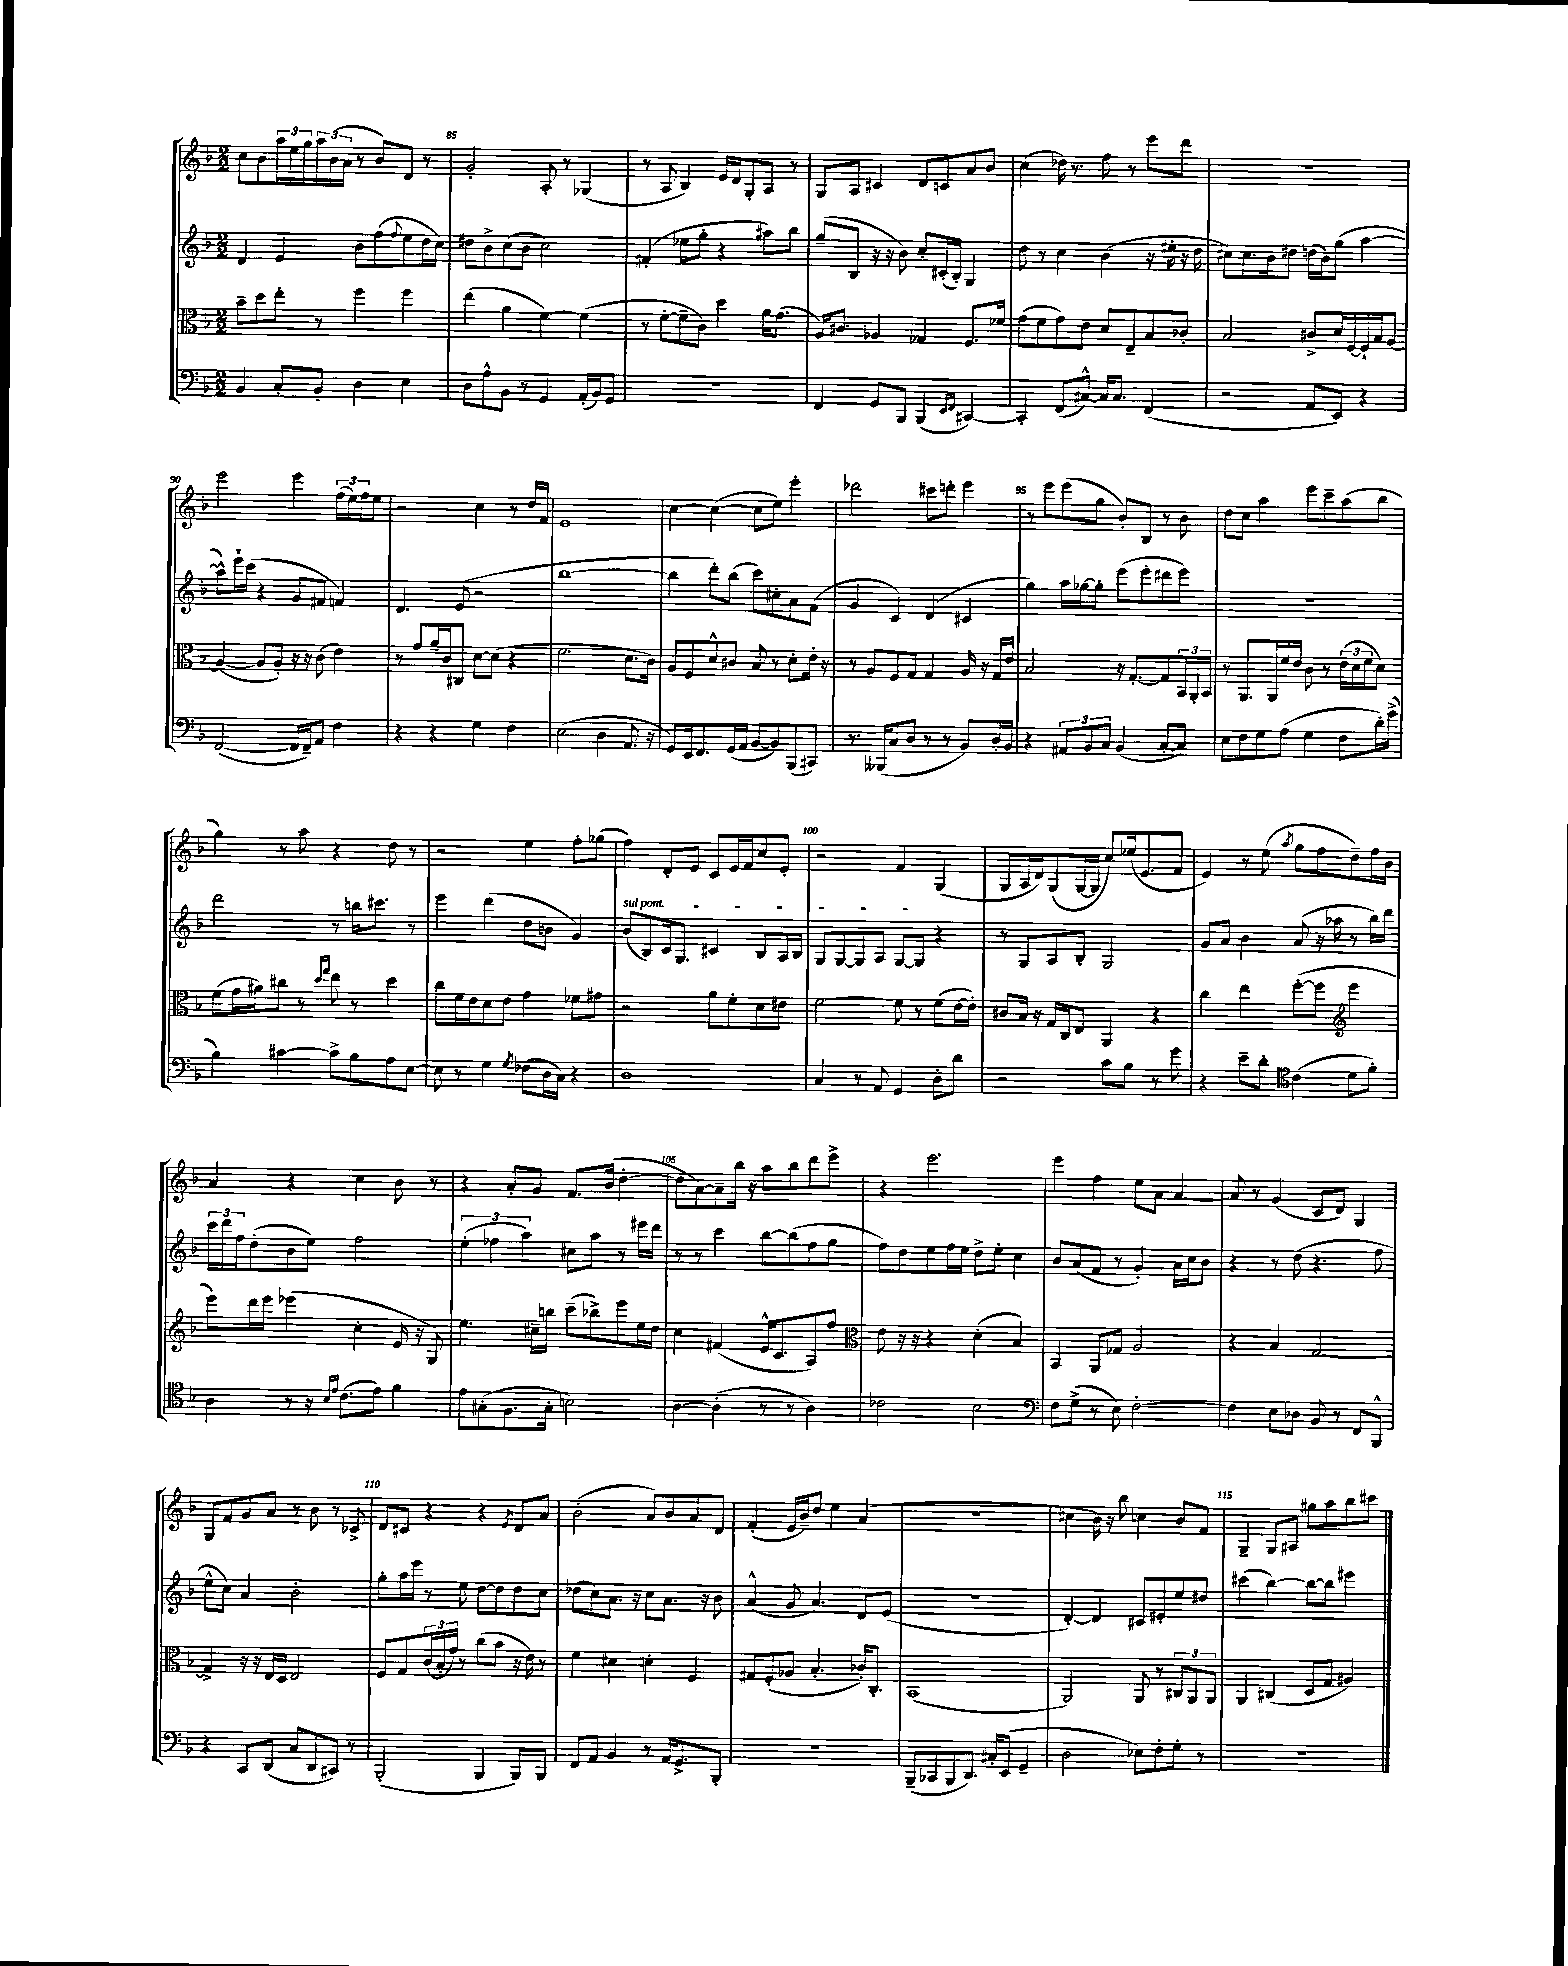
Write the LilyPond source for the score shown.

<<
\new StaffGroup <<
\new Staff = "s0" {
    \clef treble \key f \major \numericTimeSignature \time 2/2
    c''8 bes'8 \tuplet 3/2 { a''16 e''16 g''16 } \tuplet 3/2 { a''16 bes'16( a'16 } r8 bes'8) d'8 r8 |
    g'2-. a8-. r8 ges4( |
    r8 a8 bes4) e'16 d'16 g8-. a8 r8 |
    g8 a8 cis'4 d'8 c'8 a'8 bes'8 |
    c''4( des''16) r8. f''8 r8 e'''8 d'''8 |
    r1 |
    e'''2 e'''4 \tuplet 3/2 { f''16( e''16) f''16 } e''8 |
    r2 c''4 r8 d''16 f'16 |
    e'1 |
    c''4~ c''4~( c''8 e''8) e'''4-. |
    des'''2 cis'''8 d'''8-. e'''4 |
    r8 e'''8 e'''8( g''8 bes'8-.) bes8 r8 bes'8 |
    d''8 c''8 a''4 e'''8 c'''8-- a''8( bes''8 |
    g''4) r8 a''8 r4 d''8 r8 |
    r2 e''4 f''8-. ges''8( |
    f''4) d'8-. e'8 c'8 e'16 f'16 c''8 e'8-. |
    r2 f'4 g4( |
    g8 a16 d'16) g8( g16~ g16 c''8) ees''16( e'8. f'8 |
    e'4) r8 e''8( \acciaccatura { a''8 } g''8 f''8 d''8--) f''16 bes'16 |
    a'4 r4 c''4 bes'8 r8 |
    r4 a'8-. g'8 f'8. bes'16( d''4~-. |
    d''8 a'8~) a'8-- bes''16 r16 a''8 bes''8 d'''8 e'''8-> |
    r4 e'''2. |
    e'''4 f''4 e''8 a'8 a'4~ |
    a'8 r8 g'4( c'8 d'8) g4 |
    g8 f'8 g'8 a'8 r8 bes'8 r8 ces'8-> |
    d'8 cis'8 r4 r4 \acciaccatura { e'8 } d'8 a'8 |
    bes'2-.( a'8) bes'8 a'8 d'8 |
    f'4-.( e'16 bes'16--) d''8 e''4 a'4( |
    R1 |
    cis''4 bes'16) r16 bes''8 c''4 bes'8 f'8 |
    g4-- g8 ais8 gis''8 a''8 bes''8 cis'''8 \bar "|." |
}
\new Staff = "s1" {
    \clef treble \key f \major \numericTimeSignature \time 2/2
    d'4 e'4 bes'8 f''8( \appoggiatura { f''8 } e''8 d''16 c''16) |
    dis''8 bes'8-> c''8( bes'8 c''2) |
    fis'4-.( ees''8 g''8-. r4 ais''8) bes''8 |
    g''8--( bes8 r16 r16 bes'8) c''8-. cis'16-.( bes16-.) g4 |
    d''8 r8 c''4 bes'4( r16 eis''16-. r16 d''16 |
    cis''8) cis''8. bes'16 dis''8 d''16( bes'16) g''8( a''4~ |
    a''8-^) e'''16-! c'''16( r4 g'8 fis'8 f'4) |
    d'4. e'8( r2 |
    bes''1~ |
    bes''4 d'''8-.) bes''8( c'''8) cis''8-. a'8 f'8( |
    g'4 c'4) d'4( cis'4 |
    g''4) a''16 ges''16~ ges''8-. e'''8( e'''8-. dis'''8 e'''8) |
    R1 |
    d'''2 r8 b''16 cis'''8. r8 |
    e'''4 d'''4( d''8 b'8 g'4) |
    \once \override TextSpanner.bound-details.left.text = \markup { \italic "sul pont." } bes'8\startTextSpan( bes8) c'16 g8. cis'4 bes8 a16 bes16 |
    g8 g8~ g8 a8 g8~ g8\stopTextSpan r4 |
    r8 g8 a8 bes8-. g2 |
    g'8 a'8 bes'4 a'8( r16 aes''16 r8 bes''16) d'''16 |
    \tuplet 3/2 { c'''16 d'''16 f''16 } d''8-.( bes'8 e''8) f''2 |
    \tuplet 3/2 { e''4-.( fes''4 a''4) } cis''8 a''8 r8 eis'''16 d'''16 |
    r8 r8 c'''4 bes''8~ bes''8( f''8 g''8 |
    f''8) d''8 e''8 f''16 e''16 d''8-> e''8-. c''4 |
    bes'8 a'8( f'8 r8 g'4-.) a'16 c''16 bes'8 |
    r4 r8 d''8( r4. f''8 |
    e''8-^ c''8) a'4 bes'2-. |
    g''8-. a''16 e'''16 r8 e''8 d''8~ d''8 d''8 c''8 |
    des''8( c''8) a'8. r16 c''8 a'8. r16 bes'8 |
    a'4-^( g'8 a'4.) d'8 e'8( |
    R1 |
    d'4~-.) d'4 cis'8 eis'8-. e''8 dis''8 |
    cis'''4( bes''4~) bes''8~ bes''8 eis'''4 \bar "|." |
}
\new Staff = "s2" {
    \clef alto \key f \major \numericTimeSignature \time 2/2
    bes'8-- d''8 e''8-. r8 f''4 f''4 |
    e''4( a'4 f'4~) f'4( |
    r8 f'8~-. f'8-- c'8) d''4 a'16 g'8.( |
    a16) cis'8. aes4 ges4 f8. fes'16 |
    g'8( f'8 g'8) e'8 d'8 e8-- bes8 ces'8-. |
    bes2 cis'8-> d'16 f16~ f16-! bes16 a8~ |
    a4~( a8 a8-.) r16 r16 c'8( e'4) |
    r8 g'8 a'16-- c'16 cis8 d'8~ d'8( r4 |
    f'2. d'8. c'16) |
    a8 f8 d'8-^ cis'8 bes8 r8 d'8-. e'16-. r16 |
    r8 a8 f8 g8 g4 a16 r16 g16 e'16 |
    bes2 r16 g8.~-. g8 \tuplet 3/2 { bes,16 a,16-. bes,16 } |
    r8 a,8. a,16 f'16 e'16 c'8 r8 \tuplet 3/2 { e'16( d'16 f'16 } d'8) |
    f'8( g'16 ais'16) cis''8 r8 \grace { d''16 g''16 } e''8 r8 d''4 |
    c''8 f'16 e'16 d'8 e'8 g'4 fes'8 gis'8 |
    r2 a'8 f'8-. d'8 eis'8 |
    f'2~ f'8 r8 f'8( e'16~ e'16-.) |
    cis'8 bes16 r16 g16 c16 e8 a,4 r4 |
    c''4 e''4 f''8~-.( f''8 \clef treble e'''4 |
    e'''8) d'''16 e'''16 ees'''4( c''4-. e'16 r16 g8) |
    e''4. cis''16-- b''16 c'''8--( bes''8->) e'''8 e''16 d''16 |
    c''4 fis'4( e'16-^ c'8. a8) f''8 |
    \clef alto e'8 r16 r16 r4 d'4-.( bes4) |
    bes,4 a,8 ges8 a2 |
    r4 bes4 g2~ |
    g4-> r16 r16 e16 d16 e2 |
    f8 g8 \tuplet 3/2 { c'16( bes16-. g'16) } r8 c''8( bes'8 r16 e'16) r8 |
    f'4 dis'4 d'4-. f4 |
    gis8 f8-.( aes8 bes4.-. ces'16-.) c8.-. |
    bes,1( |
    a,2) a,8 r8 \tuplet 3/2 { cis8 a,8 a,8 } |
    a,4 cis4( d8 g8 ais4) \bar "|." |
}
\new Staff = "s3" {
    \clef bass \key f \major \numericTimeSignature \time 2/2
    bes,4 c8-. bes,8-. d4 e4 |
    d8 a8-^ bes,8 r8 g,4 a,16-.( bes,16) g,8 |
    R1 |
    f,4 g,8 bes,,8 bes,,4( \grace { e,16 f,16 } cis,4~) |
    cis,4-. f,8( cis8~-^) cis16 cis8. f,4( |
    r2 a,8 e,8) r4 |
    f,2~( f,16 f,16--) a,8 f4 |
    r4 r4 g4 f4 |
    e2( d4 a,8. r16 |
    g,8) e,16 f,8. g,16( a,16 bes,8~ bes,8) bes,,8( cis,8) |
    r8. beses,,16( c8 d8 r8 r8 bes,8) d16-. bes,16 |
    r4 \tuplet 3/2 { ais,8 bes,8 c8 } bes,4( c8~-. c8) |
    e8 f8 g8 a8( g4 f8 d'16-.) g'16->( |
    bes4) cis'4~ cis'8-> bes8 a8 e8~ |
    e8 r8 g4 \acciaccatura { g8 } fes8( d16 c16) r4 |
    d1 |
    c4 r8 a,8 g,4 d8-. d'8 |
    r2 c'8 bes8 r8 g'8 |
    r4 e'8-- d'8-. \clef tenor c'4( d'8 f'8-.) |
    a4 r8 r16 \grace { bes16 e'16 } c'8.( e'8) f'4 |
    e'8 gis8-.( f8. gis16-. b2) |
    a4~ a4-.( r8 r8 a4) |
    ces'2 bes2 |
    \clef bass f8 g8->( r8 e8) f2~-. |
    f4 e8 des8 bes,8 r8 f,8 bes,,8-^ |
    r4 c,8 d,8( c8 d,8 cis,8) r8 |
    bes,,2-.( bes,,4 bes,,8) bes,,8 |
    f,8 a,8 bes,4 r8 a,16 g,8.-> bes,,8-. |
    r1 |
    bes,,8--( ces,8 bes,,8 d,8.) cis16-. e,8( g,4-- |
    d2 ees8) f8-. g8-. r8 |
    r1 \bar "|." |
}
>>
>>
\layout { \context { \Score currentBarNumber = #84 \override BarNumber.break-visibility = ##(#f #t #t) barNumberVisibility = #(every-nth-bar-number-visible 5) } }
